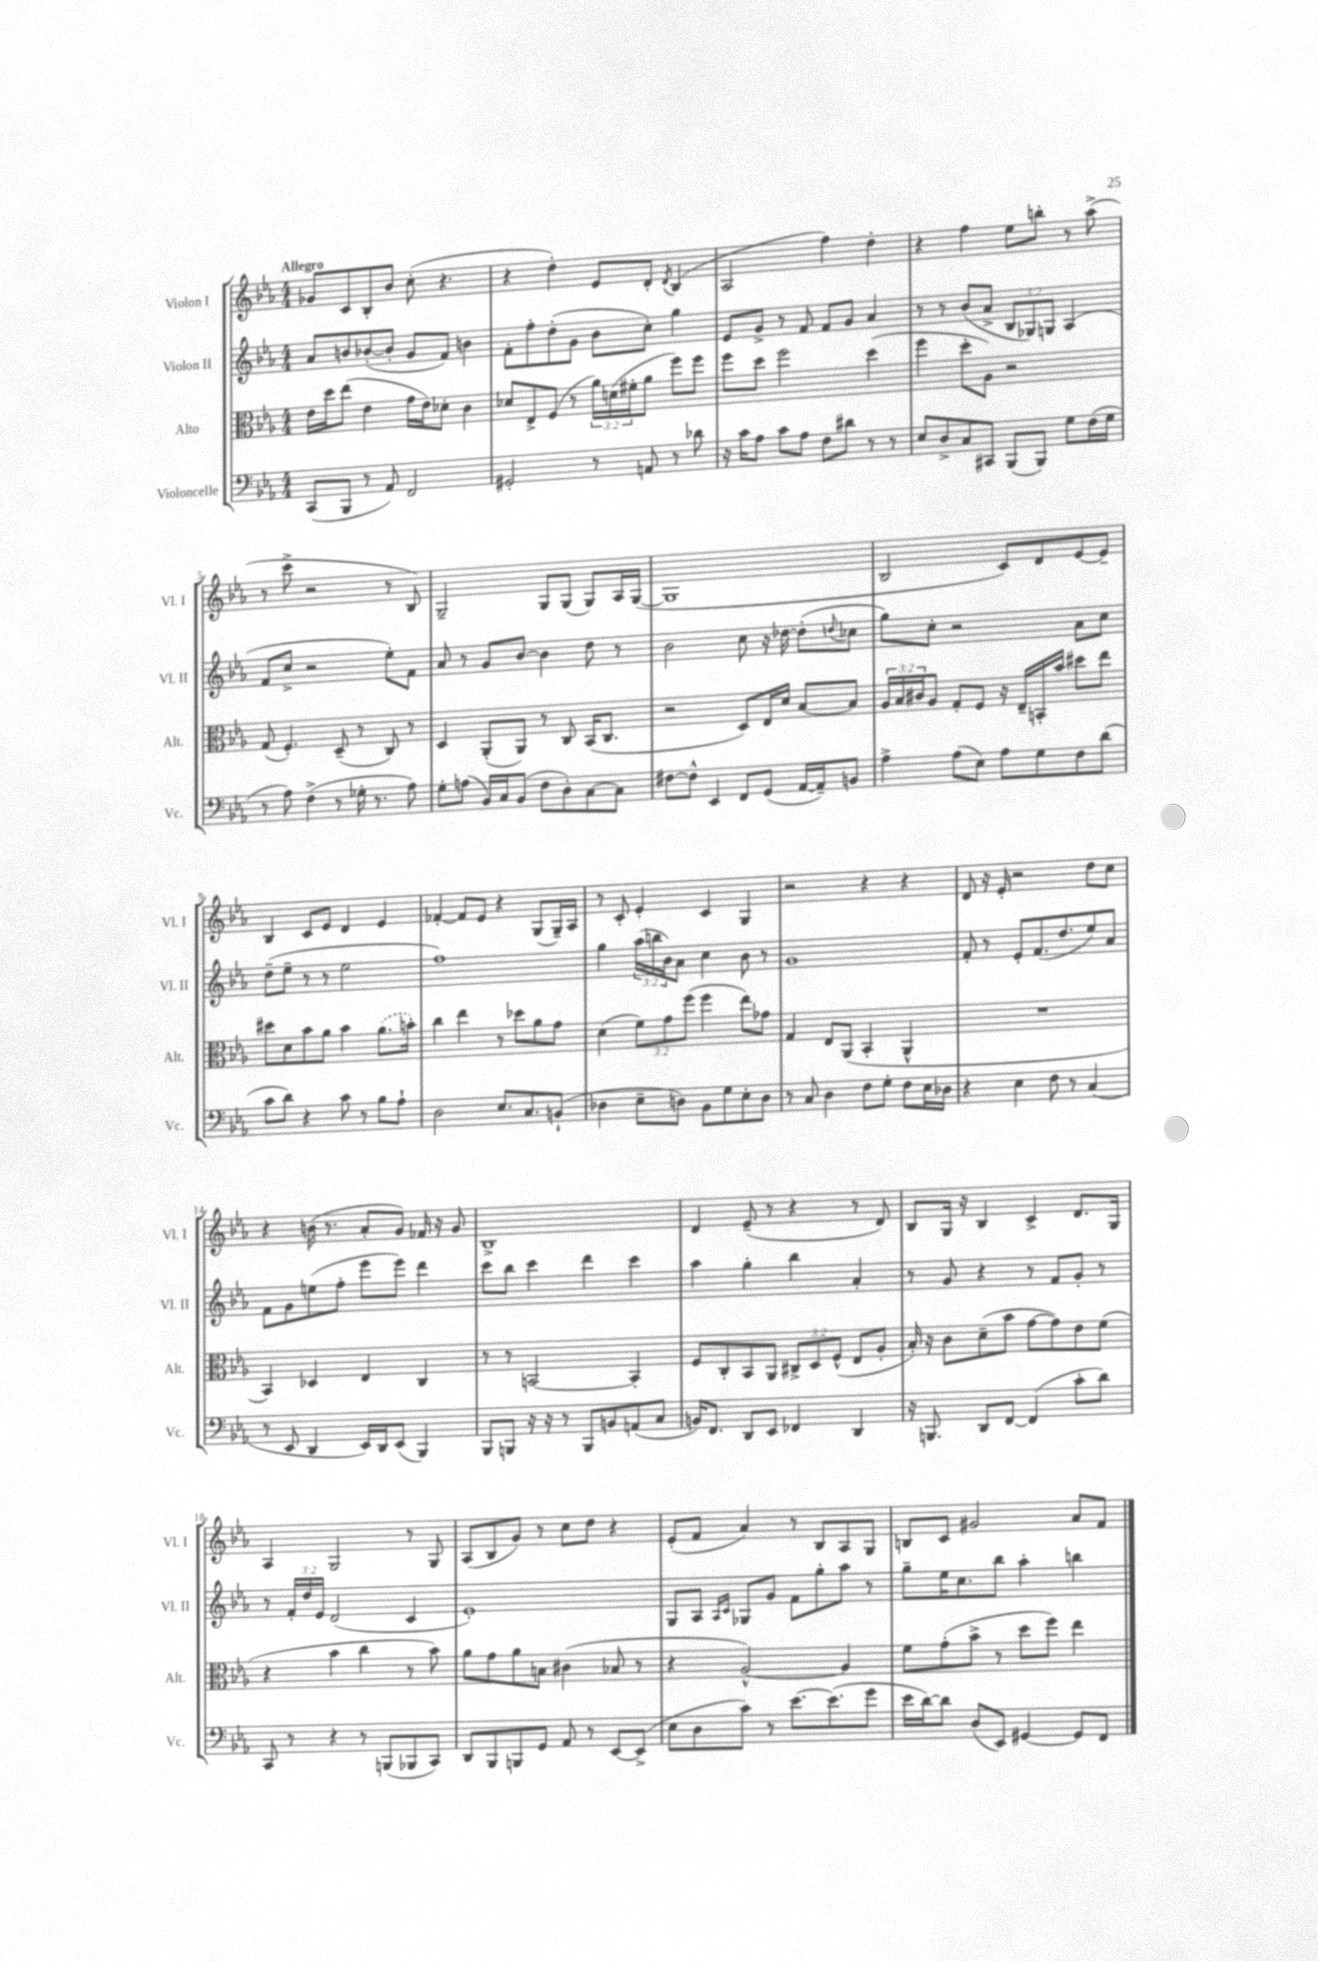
<<
\new StaffGroup <<
\new Staff = "s0" \with { instrumentName = "Violon I" shortInstrumentName = "Vl. I" } {
    \clef treble \key ees \major \numericTimeSignature \time 4/4 \tempo "Allegro"
    ges'8 c'8 bes8-. bes'8 c''8-.( r4. |
    r4 d''4-.) ees'8 d'8-. \acciaccatura { d'8 } bes4( |
    aes2 f''4) d''4-. |
    r4 f''4 ees''8 b''8-. r8 aes''8->( |
    r8 c'''8-> r2 r8 bes8) |
    g2-- g8 g8( g8) aes16 g16~( |
    g1 |
    bes2 c'8) d'8 ees'8~ ees'8-- |
    bes4 c'8 ees'8 d'4 ees'4 |
    fes'4~-. fes'8 ees'8 r4 g8( g16--) aes16 |
    r8 c'8-. ees'4-. c'4 g4 |
    r2 r4 r4 |
    d'8 r16 ees'16-. r2 d''8 c''8 |
    r4 b'16( r8. aes'8-. g'8) fes'16 r16 g'8 |
    bes1-> |
    d'4 ees'8--( r8 r4 r8 d'8) |
    bes8 g16 r16 bes4 c'4-> d'8. g16 |
    aes4 g2 r8 g8 |
    aes8( bes8 g'8) r8 c''8 d''8 r4 |
    ees'8-.( f'8 aes'4) r8 bes8 aes8 g8 |
    b8 c'8 gis'2 aes'8 f'8 \bar "|." |
}
\new Staff = "s1" \with { instrumentName = "Violon II" shortInstrumentName = "Vl. II" } {
    \clef treble \key ees \major \numericTimeSignature \time 4/4 \override Staff.TupletNumber.text = #tuplet-number::calc-fraction-text
    aes'8 b'8 bes'8~-.( bes'8-. g'8 f'8) b'4 |
    f'8-. f''8-. d''8-.( g'8 bes'8 c''8-.) g''4 |
    ees'8 g'8-> r8 f'8 f'8 g'8 aes'4 |
    r8 r8 bes'8( aes'8-> \tuplet 3/2 { bes8 ges8) g8 } aes4( |
    f'8 c''8-> r2 ees''8-.) f'8 |
    aes'8 r8 g'8 bes'8~ bes'4 d''8 r8 |
    bes'2 c''8 r16 des''16~ des''8-.( \appoggiatura { d''8 } ces''8 |
    g''8) c''8-. r2 aes'8 c''8 |
    d''8--( ees''8-- r8 r8 ees''2 |
    f''1) |
    g''4 \tuplet 3/2 { aes''16( b''16 bes'16) } aes'8 c''4 bes'8 r8 |
    g'1 |
    f'8-. r8 ees'8-. f'8.( d''8. ees''8) aes'8 |
    f'8 g'8 e''8( f''8-. ees'''8 ees'''8) d'''4 |
    c'''8 bes''8 c'''4 d'''4 c'''4 |
    aes''4 g''4-. bes''4 aes'4-. |
    r8 g'8 r4 r8 f'8 g'8-. r8 |
    r8 \tuplet 3/2 { f'16-. d''16 ees'16 } d'2( c'4 |
    ees'1-.) |
    g8 aes8 \grace { aes16 c'16 } ges8 g'8 f'8 g''8-. aes''8 r8 |
    g''8-- ees''16 c''8. bes''8 aes''4-. b''4 \bar "|." |
}
\new Staff = "s2" \with { instrumentName = "Alto" shortInstrumentName = "Alt." } {
    \clef alto \key ees \major \numericTimeSignature \time 4/4 \override Staff.TupletNumber.text = #tuplet-number::calc-fraction-text
    ees'16 d''16 ees''8( ees'4 g'16 ees'16) des'8-. c'4 |
    des'8 ees8-> f8( r8 \tuplet 3/2 { aes'16) d'16( fis'16-. } aes'8 f''8) f''8 |
    f''8 d''8 f''2 d''4( |
    f''4 d''8-. aes8) r2 |
    g8( f4.-.) d8--( r8 c8) r8 |
    d4 aes,8-.( aes,8) r8 c8 bes,16( c8. |
    r2 d8) ees16 d'16 bes8~ bes8 |
    \tuplet 3/2 { aes16 bes16 cis'16 } aes8 g8-. f8 r16 ees16-- b,16-. bes'16 dis''8 ees''8 |
    dis''8 d'8 bes'8 aes'8 bes'4 \once \slurDashed aes'8.( b'16-.) |
    c''4 ees''4 r8 des''8 aes'8 g'8 |
    d'4( \tuplet 3/2 { f'8) g'8 f''8( } f''4 ees''8) ges'8 |
    g4 ees8 aes,8( bes,4-. aes,4-^ |
    R1 |
    bes,4) des4 ees4 c4 |
    r8 r8 b,2~ b,4-. |
    f8 c8-. bes,8 aes,8 \tuplet 3/2 { cis8-> d8 f8-^( } ees8 aes8-. |
    bes16-.) r16 c'8 d'8--( bes'8 g'8~ g'8) ees'8 f'8( |
    r4 bes'4 c''4 r8 bes'8) |
    aes'8 g'8 aes'8 b8 cis'4( bes8 r8 |
    r4 aes2~-^) aes4 |
    f'8 g'8-.( bes'8-> r8 d''8 f''8) ees''4 \bar "|." |
}
\new Staff = "s3" \with { instrumentName = "Violoncelle" shortInstrumentName = "Vc." } {
    \clef bass \key ees \major \numericTimeSignature \time 4/4
    c,8( bes,,8 r8 aes,8) f,2 |
    gis,2-. r8 a,8 r8 des'8 |
    r16 c'16 aes8 c'8 aes8 f8 dis'8 r8 r8 |
    ees8 d8-> c8 cis,8 bes,,8( bes,,8) g8 f16( g16 |
    r8 aes8) f4->( r8 ges16-. r8. aes8) |
    g8-. a8( bes,16) c16 bes,8( f8 d8-.) c8~ c8 |
    fis8~ fis8-^ ees,4 f,8 g,8( aes,16~ aes,16--) b,8 |
    aes4-> aes8( ees8) aes8 g8 f8 d'8( |
    c'8 d'8) r4 c'8 r8 bes8 aes8-! |
    d2 ees8. c8. b,8-!( |
    des4 ees8-- d8) bes,8 g8 ees8-. d8 |
    r8 c8 d4 f8 g8-. f8 ees16 des16 |
    r4 ees4 f8 r8 c4( |
    r8 ees,8 d,4 ees,16) d,16 ees,8( bes,,4) |
    bes,,8 b,,8 r16 r16 r8 b,,8 b,8 a,8( c8 |
    b,16) f,8. d,8 ees,8 fes,4 d,4 |
    r16 b,,8. d,8 f,8~ f,4( c'8-. d'8) |
    c,8 r8 r4 r8 b,,8( bes,,8 c,8) |
    d,8 bes,,8 b,,8 g,8 aes,8 r8 ees,8~ ees,8->( |
    ees8 d8 c'8) r8 ees'8.~ ees'8.( g'8 |
    ees'16 d'16~) d'8 d8( ees,8) gis,4~ gis,8 f,8 \bar "|." |
}
>>
>>
